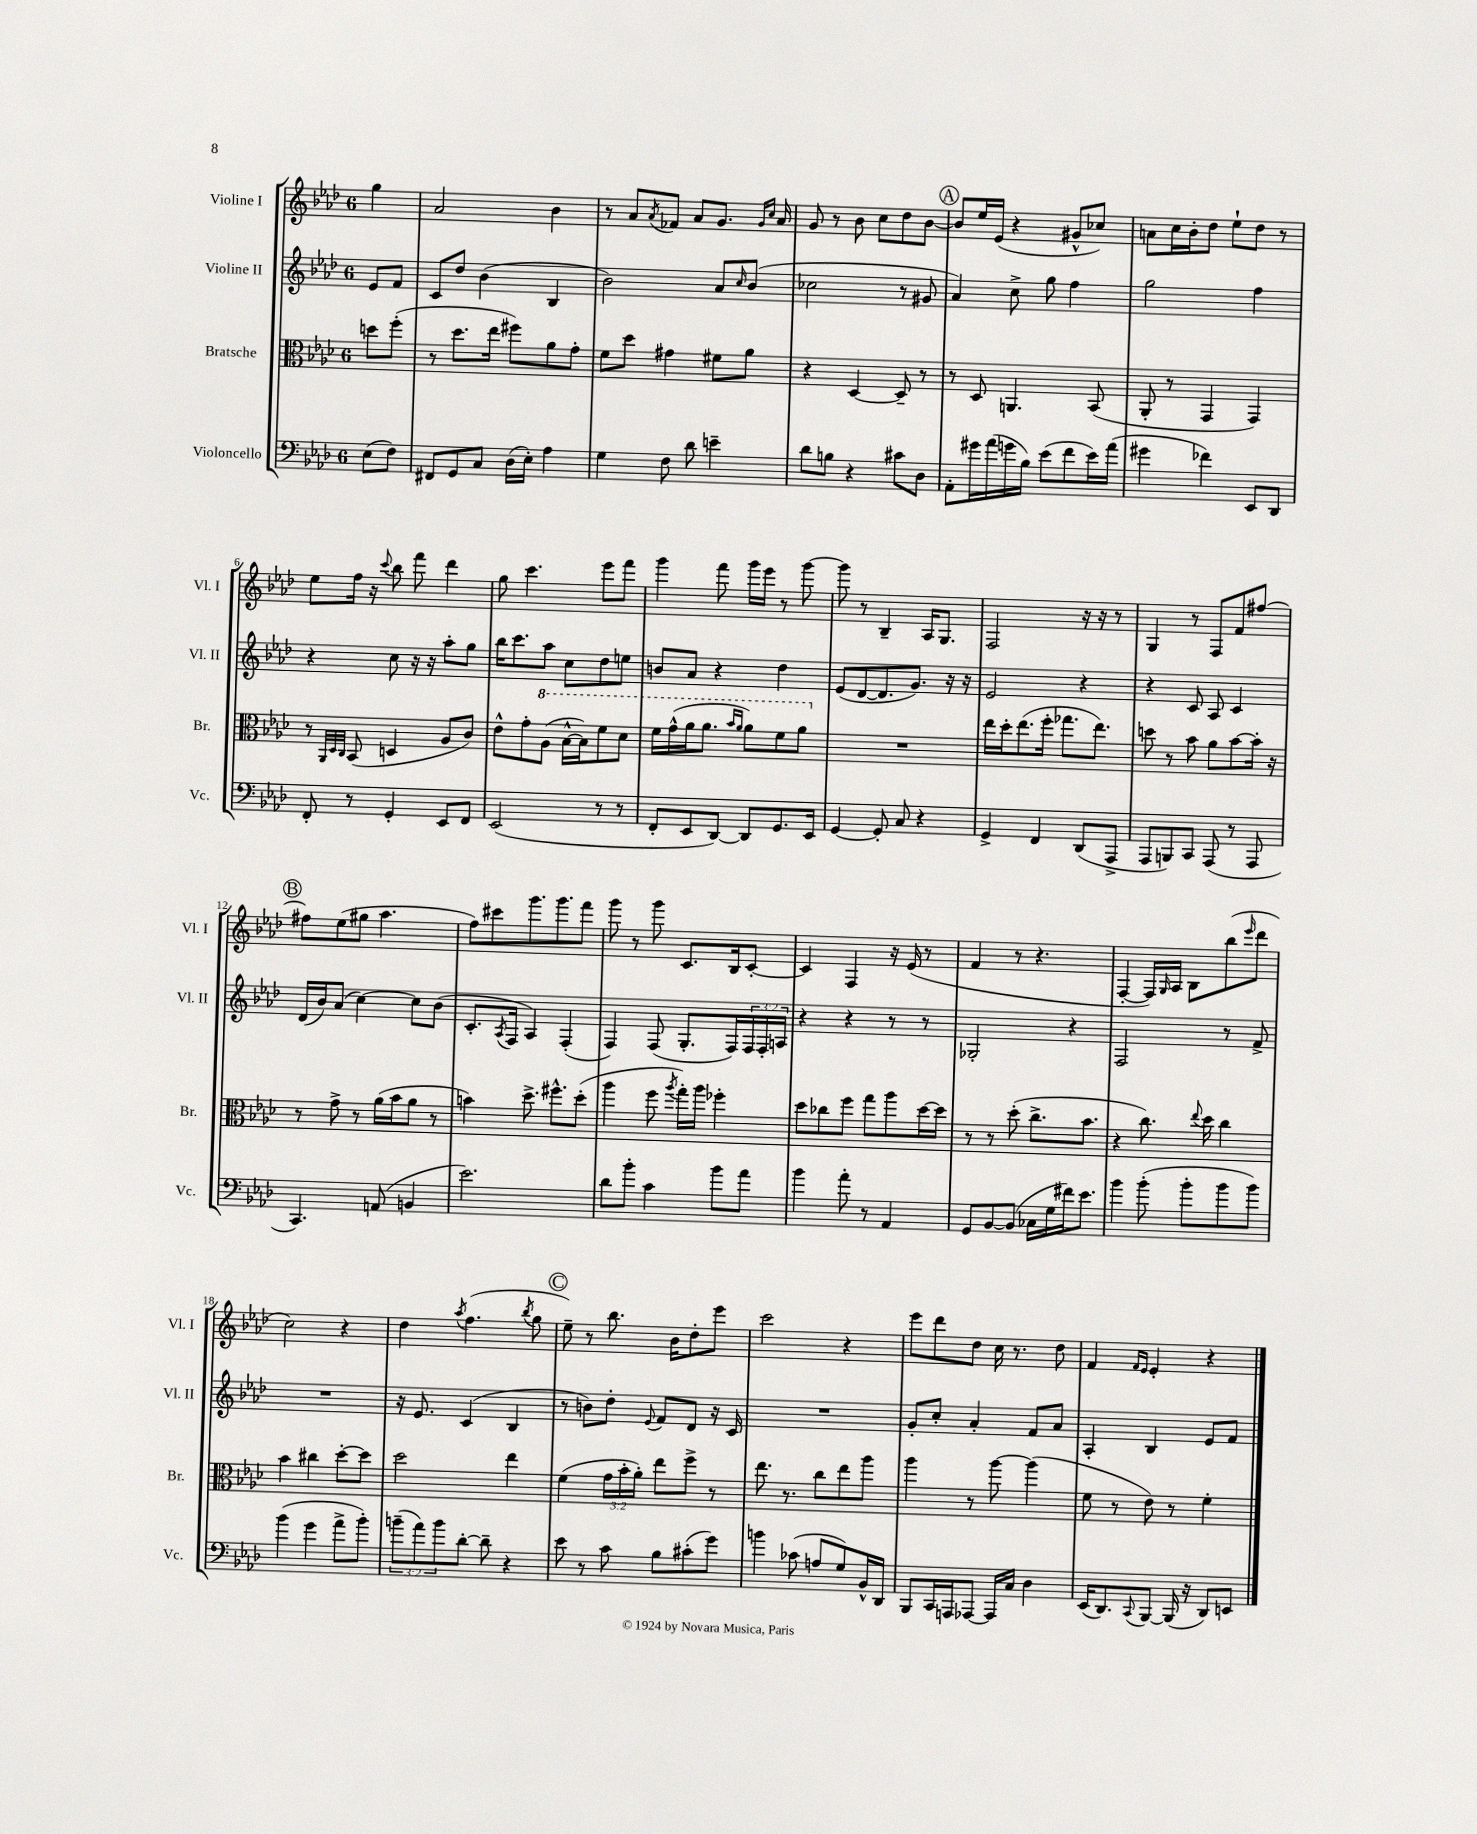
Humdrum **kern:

**kern	**kern	**kern	**kern
*staff4	*staff3	*staff2	*staff1
*clefF4	*clefC3	*clefG2	*clefG2
*k[b-e-a-d-]	*k[b-e-a-d-]	*k[b-e-a-d-]	*k[b-e-a-d-]
*M6/8	*M6/8	*M6/8	*M6/8
(8E-	8dd	8e-	4gg
8F)	(8ff'	8f	.
=	=	=	=
8FF#	8r	8c	2a-
8GG	8.dd-	8dd-	.
8C	.	(4b-	.
.	16ee-	.	.
(16D-	8ff#)	.	.
16E-')	.	.	.
4A-	8a-	4B-	4b-
.	8g'	.	.
=	=	=	=
4G	8f	2b-)	8r
.	8dd-	.	8a-
.	.	.	8qa-
8F	4g#	.	8f-
8d-	.	.	8a-
4e~	8f#	8a-	8.g
.	.	16qqcc	.
.	8a-	(8b-	.
.	.	.	16qqg
.	.	.	16qqcc
.	.	.	16a-
=	=	=	=
8d-	4r	2cc-	8g
8B	.	.	8r
4r	[4D-	.	8b-
.	.	.	8cc
8c#	8D-~]	8r	8dd-
8D-	8r	8g#	[8b-
=	=	=	=
8AA-'	8r	4a-)	8b-]
16g#	8D-	.	16ee-
(16a-	.	.	(16e-
16g	4.AA	8cc^	4r
16B-)	.	.	.
(8e-	.	8gg	.
8f	.	4ff	8g#^^
16e-)	(8BB-	.	8cc-)
(16a-	.	.	.
=	=	=	=
4g#	8AA-'	2gg	8a
.	8r	.	16cc
.	.	.	16b-'
4f-)	4GG	.	8dd-
.	.	.	8ee-`
8EE-	4GG)	4ff	8dd-
8DD-	.	.	8r
=	=	=	=
8FF'	8r	4r	8ee-
.	32qqAA-	.	.
.	32qqD-	.	.
.	32qqC	.	.
8r	(8BB-	.	16ff
.	.	.	16r
.	.	.	8qqccc
4GG'	4D	8cc	8bb-
.	.	16r	8fff
.	.	16r	.
8EE-	8A-	8aa-'	4ddd-
8FF	8c)	8gg	.
=	=	=	=
(2EE-	8e-^^	16bb-	8gg
.	.	8.ccc	.
.	8g'	.	4.ccc
.	(8a-	8aa-	.
.	[16b-^^	8cc	.
.	16b-])	.	.
8r	8ff	8dd-	8eee-
8r	8dd-	8ee	8fff
=	=	=	=
8FF'	16ff	8b	4ggg
.	(16gg^^	.	.
8EE-	16aa-	8a-	.
.	8.aa-	.	.
[8DD-)	.	4r	8fff
.	16qqbb-	.	.
.	16qqaa-	.	.
8DD-]	8aa-)	.	16ggg
.	.	.	16eee-
8.GG	8ff	4dd-	8r
.	8aa-	.	[8ggg
16EE-	.	.	.
=	=	=	=
[4GG	2.r	(8e-	8ggg]
.	.	[8d-	8r
8GG']	.	8.d-]	4B-~
8C	.	.	.
.	.	8.g)	.
4r	.	.	16A-
.	.	.	8.G
.	.	16r	.
.	.	16r	.
=	=	=	=
4GG^	16ee-	2e-	2F
.	16dd-'	.	.
.	(8.ee-	.	.
4FF	.	.	.
.	16ff'	.	.
.	8.gg-	.	.
(8DD-	.	4r	16r
.	8.ee-)	.	16r
8AAA-^	.	.	8r
=	=	=	=
8AAA-	8dd	4r	4G
8BBB)	8r	.	.
8CC	8b-	8c	8r
(8AAA-	8a-	8A-	8F
8r	[8b-	4c	8f
8AAA-	16b-']	.	[8ff#
.	16r	.	.
=	=	=	=
4.CC)	8r	(16d-	8ff#]
.	.	16b-)	.
.	8g^	(8a-	(8ee-
.	8r	[4cc)	8gg#
(8AA	(16a-	.	4.aa-
.	16b-	.	.
4BB	8a-	8cc]	.
.	8r	(8b-	.
=	=	=	=
2.e-)	4b)	8.c'	8ff)
.	.	.	8ccc#
.	.	8qA-	.
.	.	16F	.
.	8.dd-^	4A-)	8.ggg
.	8.ff#^^	.	8.ggg
.	.	(4F'	.
.	(8dd-'	.	8fff
=	=	=	=
8d-	4aa-	4F)	8ggg
8b-'	.	.	8r
4c	8ff	(8F	8ggg
.	8qaa-	.	.
.	16gg')	8.G'	8.c
.	16aa-	.	.
8b-	4ff-'	.	.
.	.	16F)	16B-
8a-	.	24F	[8c'
.	.	24F'	.
.	.	24A	.
=	=	=	=
4b-	8dd-	4r	4c]
.	8cc-	.	.
8a-'	8ff	4r	4F
8r	8gg	.	.
4AA-	8aa-	8r	16r
.	.	.	(16e-
.	[16dd-	8r	8r
.	16dd-]	.	.
=	=	=	=
8GG	8r	2G-'	4f
[8BB-	8r	.	.
(8BB-]	(8dd-'	.	8r
16C-	8.cc^	.	4.r
16G	.	.	.
16f#)	.	4r	.
8.e-	8.b-	.	.
=	=	=	=
4b-	4r	2F	[4F'
(8b-'	8.cc)	.	16F])
.	.	.	16qqG
.	.	.	16A-
8b-'	.	.	8B-
.	8qqee-	.	.
.	16dd-	.	.
8b-	4cc	8r	(8bb-
.	.	.	16qqeee-
8b-)	.	8f^	8ddd-
=	=	=	=
(4b-	4b-	2.r	2cc)
4g	4cc#	.	.
8a-^	[8dd-'	.	4r
8b-')	8dd-]	.	.
=	=	=	=
(12b~	2dd-	16r	4dd-
.	.	8.e-	.
12a-)	.	.	.
12b	.	.	.
.	.	.	8qaa-
[8d-'	.	(4c	(4.ff
8d-~]	.	.	.
4r	4ee-	4B-	.
.	.	.	8qbb-
.	.	.	8gg
=	=	=	=
8e-	(4f	8r	8ee-~)
8r	.	8b)	8r
8c	24g	8dd-'	8.bb-
.	24b-'	.	.
.	24a-')	.	.
.	.	8qqe-	.
8B-	8ee-	8f	.
.	.	.	16b-
(8c#'	8ff^	8d-	8dd-'
8g)	8r	16r	8eee-
.	.	16c	.
=	=	=	=
4b	8.ee-	2.r	2ccc
.	8.r	.	.
(8c-	.	.	.
8A	8cc	.	.
8G)	8ee-	.	4r
16BB-^^	8aa-	.	.
16DD-	.	.	.
=	=	=	=
8BBB-	4aa-	8g'	8eee-
16CC	.	8cc'	8ddd-
16AAA	.	.	.
[8AAA-	8r	4a-'	8dd-
16AAA-]	[8aa-	.	16cc
16C	.	.	8.r
4D-	(4aa-]	8f	.
.	.	8a-	8dd-
=	=	=	=
(16EE-	8f	4A-'	4f
8.DD-)	.	.	.
.	8r	.	.
.	.	.	16qqf
8qqCC	.	.	16qqe-
[8BBB-	8e-)	4B-	4e-'
(16BBB-]	8r	.	.
16r	.	.	.
8DD-)	4f'	8e-	4r
8EE	.	8f	.
==	==	==	==
*-	*-	*-	*-
